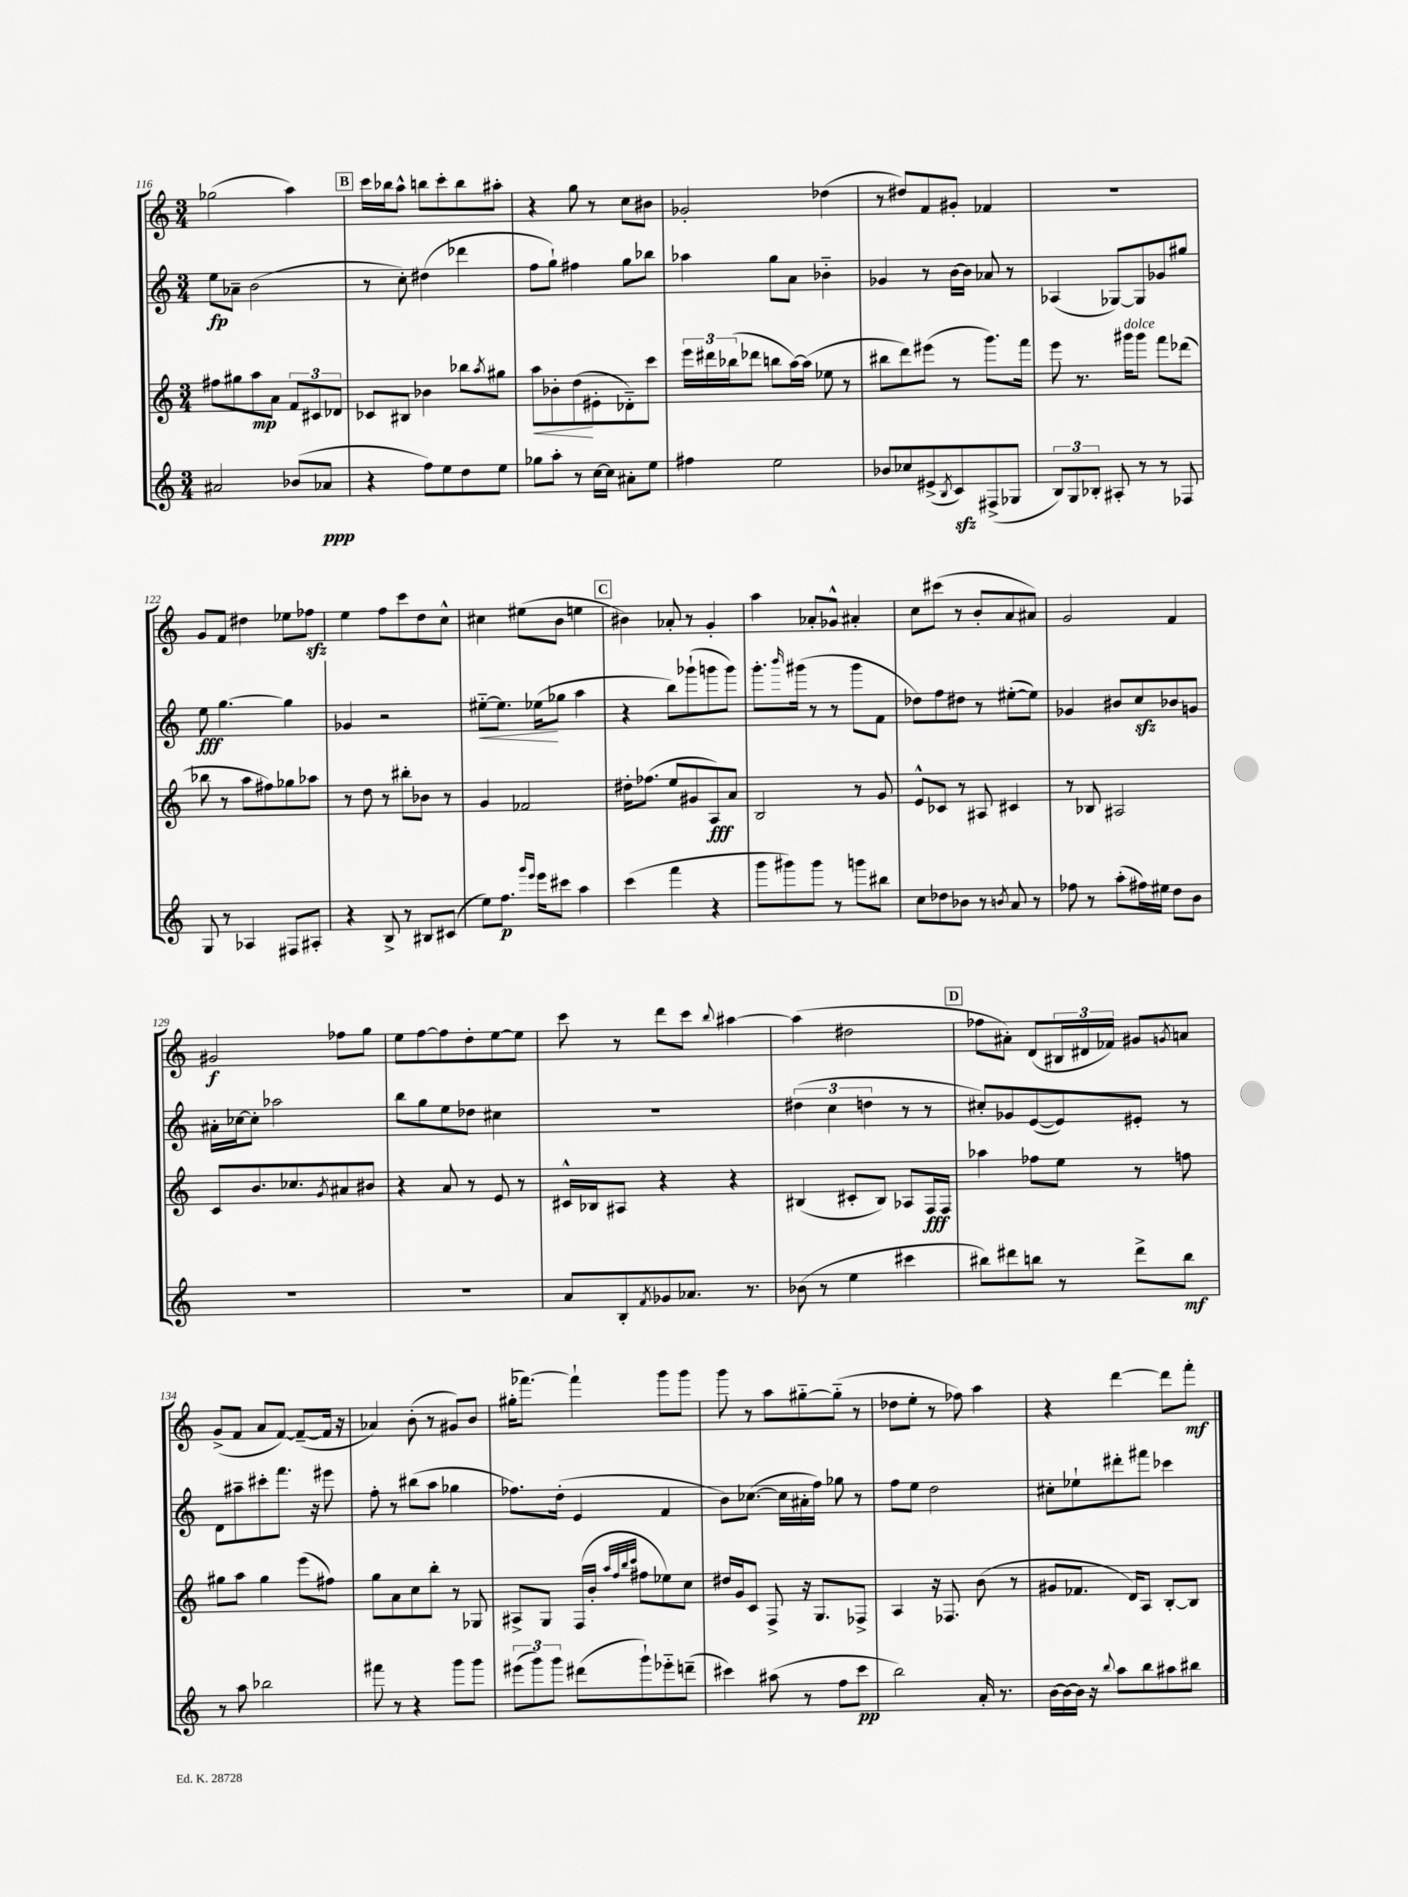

**kern	**kern	**kern	**kern
*staff4	*staff3	*staff2	*staff1
*clefG2	*clefG2	*clefG2	*clefG2
*k[]	*k[]	*k[]	*k[]
*M3/4	*M3/4	*M3/4	*M3/4
2a#	8ff#	8ee	(2gg-
.	8gg#	8a-~	.
.	8aa	(2b	.
.	8a	.	.
(8b-	12f	.	4aa)
.	12c#	.	.
8a-	.	.	.
.	12d-	.	.
=	=	=	=
4r	8c-	8r	16ccc
.	.	.	16bb-
.	8B#	8cc')	8aa^^
8ff)	4b-	(4dd#	8bb
8ee	.	.	8ccc'
8dd	8bb-	4ddd-	8bb
.	8qaa	.	.
8ee	8gg#	.	8aa#'
=	=	=	=
8gg-	8aa	8ff	4r
8aa'	8b-'	8gg`)	.
8r	(8dd	4ff#	8gg
[16cc	8e#'	.	8r
16cc]	.	.	.
8a#'	8d-'~)	8gg	8cc
8ee	8ccc	8bb-	8b#
=	=	=	=
4ff#	24eee	4aa-	2g-'
.	24ddd#	.	.
.	(24bb-	.	.
.	8ddd-	.	.
2ee	8bb	8gg	.
.	[16aa)	8a	.
.	(16aa]	.	.
.	8ee-	4b-'~	(4dd-
.	8r	.	.
=	=	=	=
8b-	8bb#	4g-	8r
8cc-	8ddd)	.	8dd#)
(8e#^	(8eee#	8r	8f
8qB	.	.	.
8c)	8r	[16b	8g#'
.	.	16b]	.
(8F#^	8.ggg)	8a-	4f-
8G-	.	8r	.
.	16fff	.	.
=	=	=	=
12B)	8eee	(4A-	2.r
12G	.	.	.
.	8.r	.	.
12B-'	.	.	.
8A#'	.	[8G-)	.
.	16ggg#	.	.
8r	8ggg#	8G-]	.
8r	8fff	8g-	.
8F-	(8ddd-	8gg#	.
=	=	=	=
8G	8bb-	8ee	8g
8r	8r	[4.gg	8f
4A-	8aa	.	4dd#
.	8ff#)	.	.
8F#	8gg-	4gg]	8ee-
8A#'	8aa-	.	8ff-
=	=	=	=
4r	8r	4g-	4ee
.	8dd	.	.
8B^	8r	2r	8ff
8r	8bb#'	.	8ccc
8B#	8b-	.	8dd
(8c#	8r	.	8cc^^
=	=	=	=
8ee)	4g	[8ee#'~	4cc#
8.ff	.	8.ee#]	.
.	2f-	.	(8ee#
16qqggg	.	.	.
16qqeee	.	.	.
16eee	.	(16ee-	.
8ccc#	.	8gg-	8b
4aa	.	4aa	4ee
=	=	=	=
(4ccc	16dd#'	4r	4b#)
.	(8.ff-	.	.
4fff	8ee	8bb)	8a-'
.	8g#	(8ggg-`	8r
4r	8A)	8ggg	4g'
.	8a	8ggg)	.
=	=	=	=
8ggg	2B	8.ggg'	4aa
8ggg#)	.	.	.
.	.	16qqbbb	.
.	.	(16ggg#	.
8ggg#	.	8r	8a-'
8r	.	8r	8g-^^
8ggg	8r	8ggg#	4a#'
8bb#	8g	8f	.
=	=	=	=
8cc	8e^^	8dd-)	8cc
8dd-	8c-	8ff	(8ccc#
8b-	8r	8dd#	8r
8r	8A#	8r	8b'
8qb	.	.	.
8a	4c#	([8ee#'	8a
8r	.	8ee#])	8a#)
=	=	=	=
8ff-	8r	4g-	2g
8r	8B-	.	.
(8aa'	2A#	8b#	.
16ff#)	.	8cc	.
16ee#	.	.	.
8dd	.	8b-	4f
8b	.	8g	.
=	=	=	=
2.r	8c	16a#'	2g#
.	.	[16cc-	.
.	8.b	8cc-']	.
.	.	2aa-	.
.	8.cc-	.	.
.	8qg	.	.
.	8a#	.	8ff-
.	8b#	.	8gg
=	=	=	=
2.r	4r	8bb	8ee
.	.	8gg	[8ff
.	8a	8ee	8ff]
.	8r	8dd-	8dd'
.	8e	4cc#	[8ee
.	8r	.	8ee]
=	=	=	=
8a	16c#^^	2.r	8ccc
.	16B-	.	.
8B'	8A#	.	8r
8qf	.	.	.
8g-	4r	.	8ddd
8.a-	.	.	8ccc
.	.	.	8qqbb
.	4r	.	[4aa#
8.r	.	.	.
=	=	=	=
(8b-	(4B#	(6dd#	(4aa#]
8r	.	.	.
.	.	6cc	.
4ee	8c#'	.	2dd#
.	.	6dd	.
.	8B#)	.	.
4ccc#	8A-	8r	.
.	16F	8r	.
.	16F	.	.
=	=	=	=
8bb#)	4aa-	8cc#')	8ff-
8ddd#	.	8g-	8a#')
8bb	8ff-	([8e	(8d
8r	8ee	8e])	24B#
.	.	.	24d#
.	.	.	24f-)
8ddd#^	8r	8e#'	8g#
.	.	.	8qg
8bb	8ff	8r	8a
=	=	=	=
8r	8gg#	8d	(8g^
8aa	8aa	8aa#~	8f
2bb-	4gg#	8ccc#'	8a
.	.	8.fff	[8f)
.	(8eee	.	(8f~_
.	.	16r	.
.	8ff#)	8eee#	16f]
.	.	.	16r
=	=	=	=
8fff#	8gg	8ff'	4a-)
8r	8a	8r	.
4r	8cc	(8bb#	(8b'
.	8bb'	8aa	8r
8ggg	8r	4gg-	8g#)
8ggg	8G-	.	8b
=	=	=	=
(12eee#	8A#^	8.ff-)	(16gg#'
.	.	.	[8.fff-)
12ggg)	.	.	.
.	8G	.	.
12ggg	.	.	.
.	.	(16dd'	.
(8ddd#	(16F	4e	4fff-`]
.	16b'	.	.
.	32qqaa	.	.
.	32qqff	.	.
.	32qqbb	.	.
.	32qqccc	.	.
8ggg`)	8ff#	.	.
8eee-'~	8ee-)	4f	8ggg
(8ddd~	8cc	.	8ggg
=	=	=	=
4ccc#)	16dd#	8b)	8ggg
.	16g	.	.
.	8c	([8.cc-	8r
(8aa#	8F^	.	8aa
.	.	16cc-]	.
8r	16r	16a#'	[8gg#'~
.	8.G	16ff)	.
8ff	.	8gg-	(8gg#'~]
8ccc#	8F-^	8r	8r
=	=	=	=
2bb)	4A	8ff	8dd-
.	.	8ee	8ee'
.	16r	2dd	8r
.	8.F-	.	.
.	.	.	8ff-)
16a'	(8b	.	4aa
8.r	.	.	.
.	8r	.	.
=	=	=	=
[16b	8g#	8cc#'	4r
16b_	.	.	.
16b]	8.f-	8ee-`	.
16r	.	.	.
8qqbb	.	.	.
8aa	.	8ddd#'	[4ddd
.	16d)	.	.
8bb	8A	8fff#	.
8aa#	[8B'	4ccc-	8ddd]
8bb#	8B]	.	8fff'
==	==	==	==
*-	*-	*-	*-
